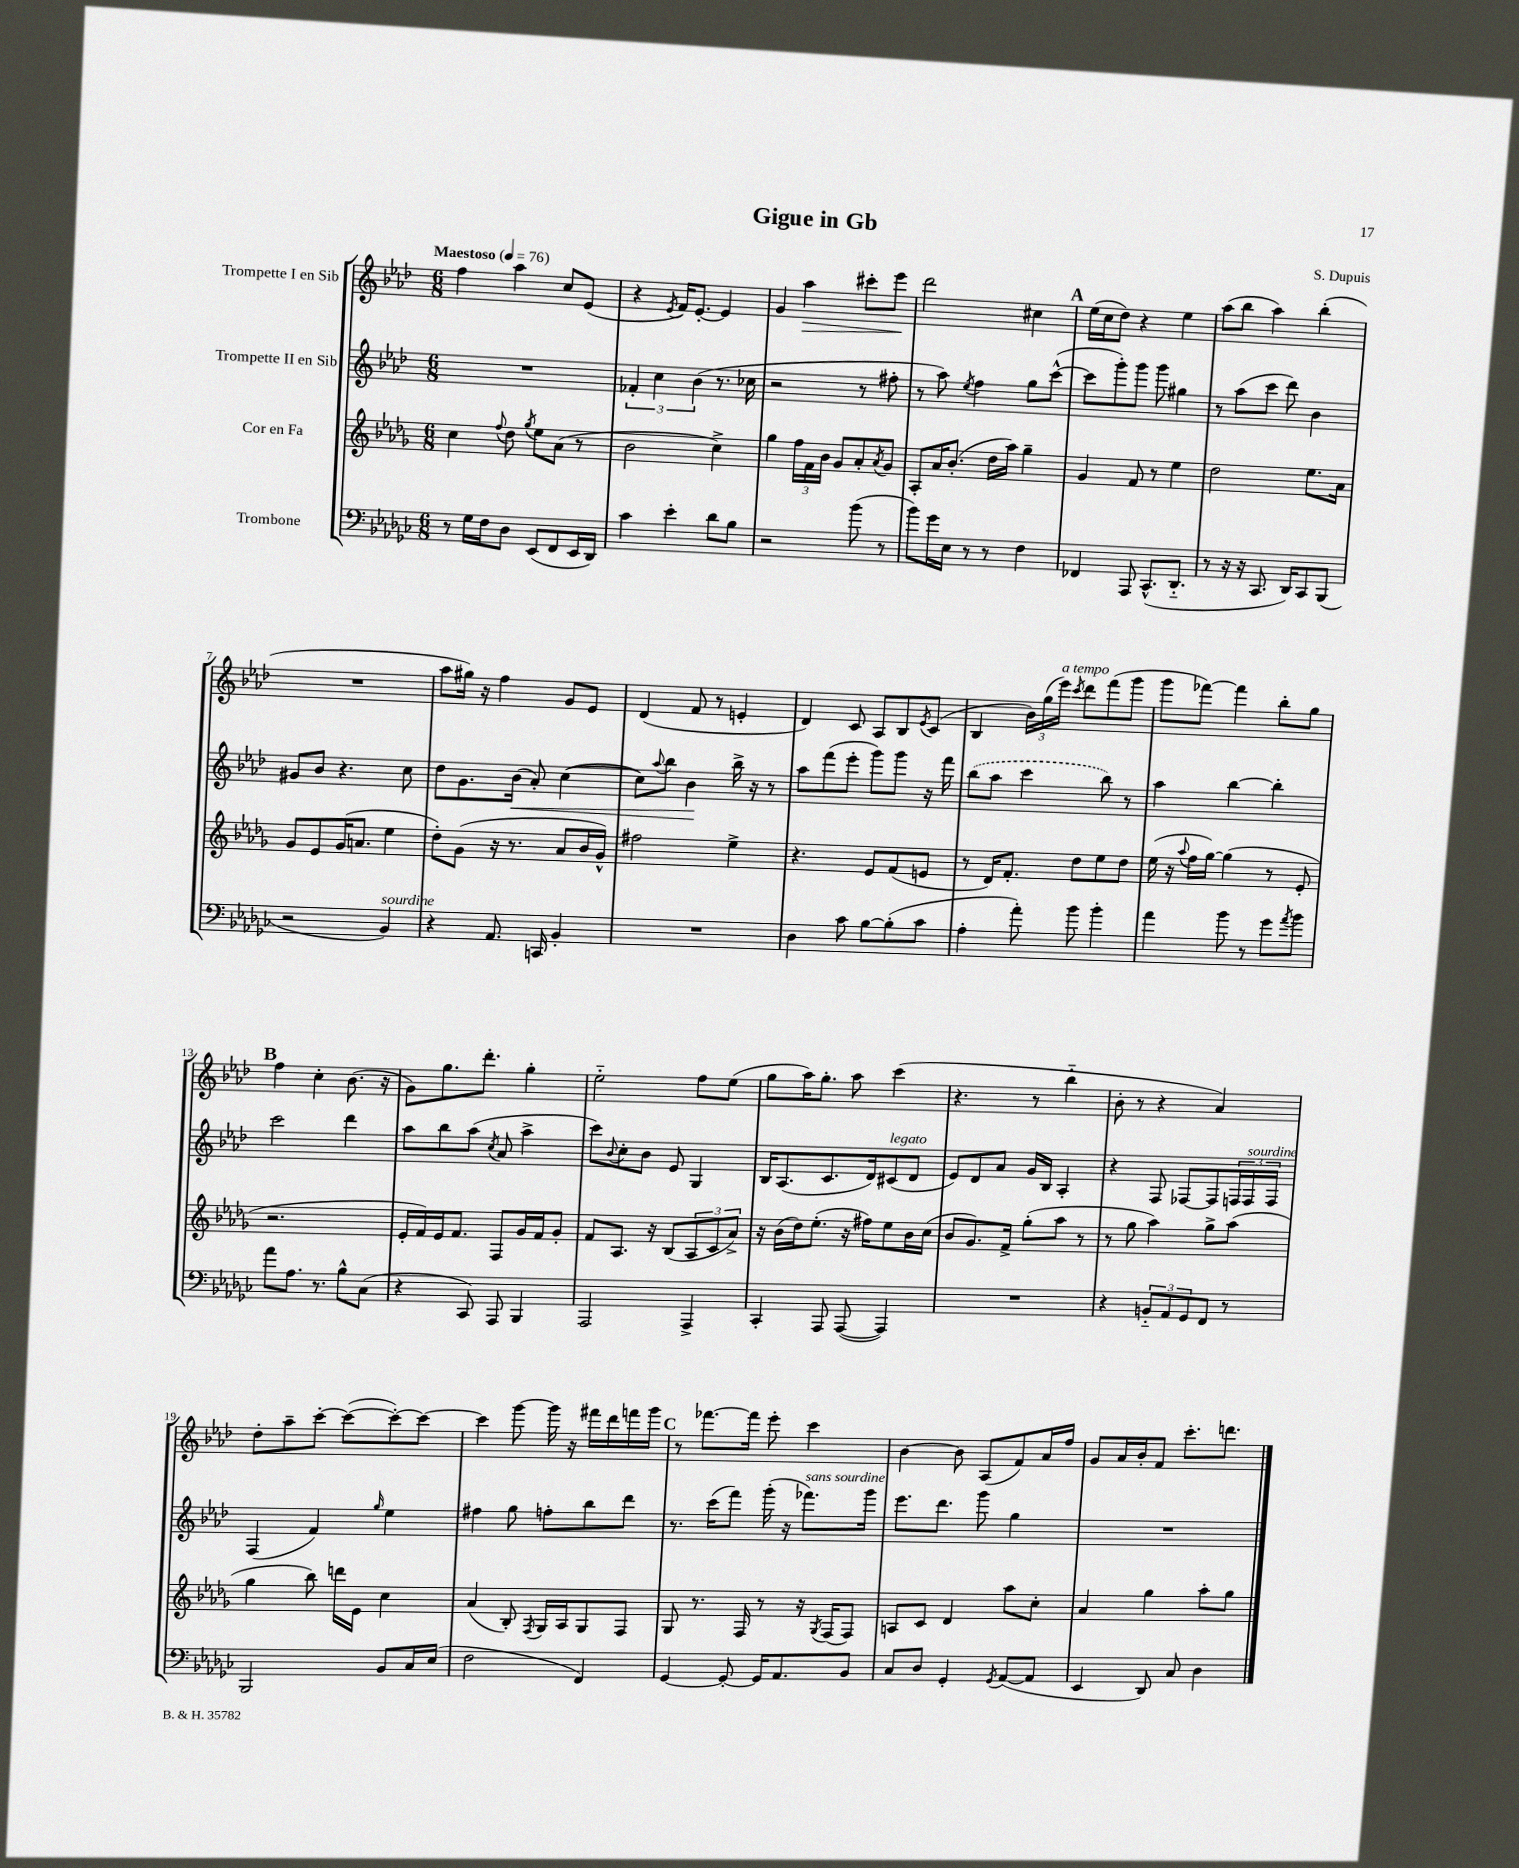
\header { title = "Gigue in Gb" composer = "S. Dupuis" }
<<
\new StaffGroup <<
\new Staff = "s0" \with { instrumentName = "Trompette I en Sib" } {
    \clef treble \key aes \major \numericTimeSignature \time 6/8 \tempo "Maestoso" 4 = 76
    f''4 aes''4 c''8 ees'8( |
    r4 \acciaccatura { ees'8 } f'16) ees'8.~-. ees'4 |
    g'4 aes''4\> cis'''8-. ees'''8\! |
    des'''2 cis''4 |
    \mark \markup { \bold "A" } ees''16( c''16 des''8) r4 ees''4 |
    aes''8( bes''8 aes''4) bes''4-.( |
    R2. |
    aes''8 gis''16) r16 f''4 g'8 ees'8 |
    des'4( f'8 r8 e'4-. |
    des'4) c'8 aes8 bes8 \acciaccatura { ees'8 } c'8( |
    bes4 \tuplet 3/2 { bes'16) g''16( ees'''16^\markup { \italic "a tempo" }) } \acciaccatura { c'''8 } des'''8 f'''8( g'''8 |
    g'''8 fes'''8~) fes'''4 bes''8-. g''8 |
    \mark \markup { \bold "B" } f''4 c''4-. bes'8.( r16 |
    g'8) g''8. des'''8.-. g''4-. |
    ees''2-_ f''8 ees''8( |
    g''8 aes''16) g''8.-. aes''8 c'''4( |
    r4. r8 bes''4-_ |
    bes'8-. r8 r4 aes'4) |
    des''8-. aes''8-- c'''8~-. c'''8~( c'''8~-.) c'''8~ |
    c'''4 g'''8~ g'''16 r16 fis'''16 des'''16 f'''16 g'''16 |
    \mark \markup { \bold "C" } r8 fes'''8.~ fes'''16 ees'''8-. c'''4 |
    bes'4~ bes'8 aes8( f'8) aes'16 f''16 |
    g'8 aes'16 bes'16-. f'8 c'''8.-. d'''8. \bar "|." |
}
\new Staff = "s1" \with { instrumentName = "Trompette II en Sib" } {
    \clef treble \key aes \major \numericTimeSignature \time 6/8
    R2. |
    \tuplet 3/2 { fes'4-. c''4 bes'4( } r8. ces''16 |
    r2 r8 fis''8-. |
    r8 aes''8) \acciaccatura { ees''8 } f''4 g''8 c'''8~-^( |
    \mark \markup { \bold "A" } c'''8 g'''8-.) g'''8 g'''8 gis''4 |
    r8 aes''8( c'''8 des'''8) bes'4 |
    gis'8 bes'8 r4. c''8 |
    des''8 g'8. bes'16\<( aes'8-.) c''4~( |
    c''8) \appoggiatura { aes''8 } bes''8 bes'4\! bes''16-> r16 r8 |
    aes''8 f'''8( ees'''8-. g'''8) g'''8 r16 f'''16 |
    \once \slurDashed bes''8( aes''8 c'''4 bes''8) r8 |
    aes''4 bes''4~ bes''4-. |
    \mark \markup { \bold "B" } c'''2 des'''4 |
    aes''8 bes''8 aes''8( \acciaccatura { c''8 } aes'8 aes''4-> |
    c'''8) \appoggiatura { bes'8 } c''8-. bes'8 ees'8 g4 |
    bes16 aes8.( c'8. des'16) cis'8^\markup { \italic "legato" }( des'8 |
    ees'8) des'8 aes'8 g'16 bes16 aes4-. |
    r4 f8 fes8~ fes8 \tuplet 3/2 { f16 f16^\markup { \italic "sourdine" } f16 } |
    f4( f'4) \grace { g''16 } ees''4 |
    fis''4 g''8 f''8-. bes''8 des'''8 |
    \mark \markup { \bold "C" } r8. c'''16( f'''8) g'''16-.( r16 fes'''8.^\markup { \italic "sans sourdine" }) g'''16 |
    ees'''8. des'''8. g'''8 g''4 |
    R2. \bar "|." |
}
\new Staff = "s2" \with { instrumentName = "Cor en Fa" } {
    \clef treble \key des \major \numericTimeSignature \time 6/8
    c''4 \appoggiatura { f''8 } des''8 \acciaccatura { ges''8 } ees''8 aes'8( r8 |
    bes'2 c''4->) |
    ges''4 \tuplet 3/2 { f''16 f'16 bes'16 } ges'8 aes'8-. \acciaccatura { aes'8 } ges'8 |
    aes8-. aes'16 bes'8.-.( des''16 aes''16) ges''4-- |
    \mark \markup { \bold "A" } ges'4 f'8 r8 ees''4 |
    des''2 ees''8. aes'16 |
    ges'8 ees'8 ges'16( a'8. ees''4 |
    des''8-.) ges'8( r16 r8. aes'8 bes'16 ges'16-^) |
    fis''2 ees''4-> |
    r4. ees'8 f'8( e'8 |
    r8 des'16) f'8.-. des''8 ees''8 des''8 |
    ees''16( r16 \appoggiatura { aes''8 } f''16 ges''16~) ges''4( r8 ees'8-. |
    \mark \markup { \bold "B" } r2. |
    ees'16-. f'16) ees'16 f'8. f8 ges'16 f'16 ges'8-. |
    f'8 aes8. r16 bes8( \tuplet 3/2 { aes8 c'8 aes'8->) } |
    r16 bes'16( des''16) ees''8.-.( r16 fis''16) ees''8 bes'16 c''16( |
    bes'8 ges'8.) f'16-> ges''8-.( aes''8 r8 |
    r8 ges''8 aes''4) ges''8-> aes''8( |
    ges''4 bes''8) d'''16 ees'16 c''4 |
    aes'4( bes8-.) \acciaccatura { f8 } ges16 aes16 ges8 f8 |
    \mark \markup { \bold "C" } ges8 r8. f16 r8 r16 \acciaccatura { ges8 } f16( f8) |
    a8 c'8 des'4 aes''8 c''8-. |
    aes'4 ges''4 aes''8-. ges''8 \bar "|." |
}
\new Staff = "s3" \with { instrumentName = "Trombone" } {
    \clef bass \key ges \major \numericTimeSignature \time 6/8
    r8 ges16 f16 des8 ees,8( f,8 ees,16 des,16) |
    ces'4 ees'4-. des'8 bes8 |
    r2 bes'8( r8 |
    bes'8) ges'16 ees16 r8 r8 f4 |
    \mark \markup { \bold "A" } fes,4 aes,,8 ces,8.-^( des,8.-_ |
    r8 r16 r16 ces,8. des,16) ces,8 bes,,8( |
    r2 bes,4^\markup { \italic "sourdine" }) |
    r4 aes,8. c,16 bes,4-. |
    R2. |
    des4 ces'8 bes8~ bes8-.( ces'8 |
    aes4-. aes'8-.) bes'8 bes'4-. |
    aes'4 bes'8 r8 ges'8 \acciaccatura { aes'8 } bes'8 |
    \mark \markup { \bold "B" } aes'8 aes8. r8. bes8-^ ces8( |
    r4 ces,8) aes,,8 bes,,4 |
    aes,,2 aes,,4-> |
    ces,4-. aes,,8 aes,,8~( aes,,4) |
    R2. |
    r4 \tuplet 3/2 { b,8-_ aes,8 ges,8 } f,8 r8 |
    bes,,2 bes,8 ces16 ees16( |
    f2 f,4) |
    \mark \markup { \bold "C" } ges,4~ ges,8~-. ges,16 aes,8. bes,8 |
    ces8 des8 ges,4-. \acciaccatura { ges,8 } aes,8~( aes,8 |
    ees,4 des,8) ces8 des4 \bar "|." |
}
>>
>>
